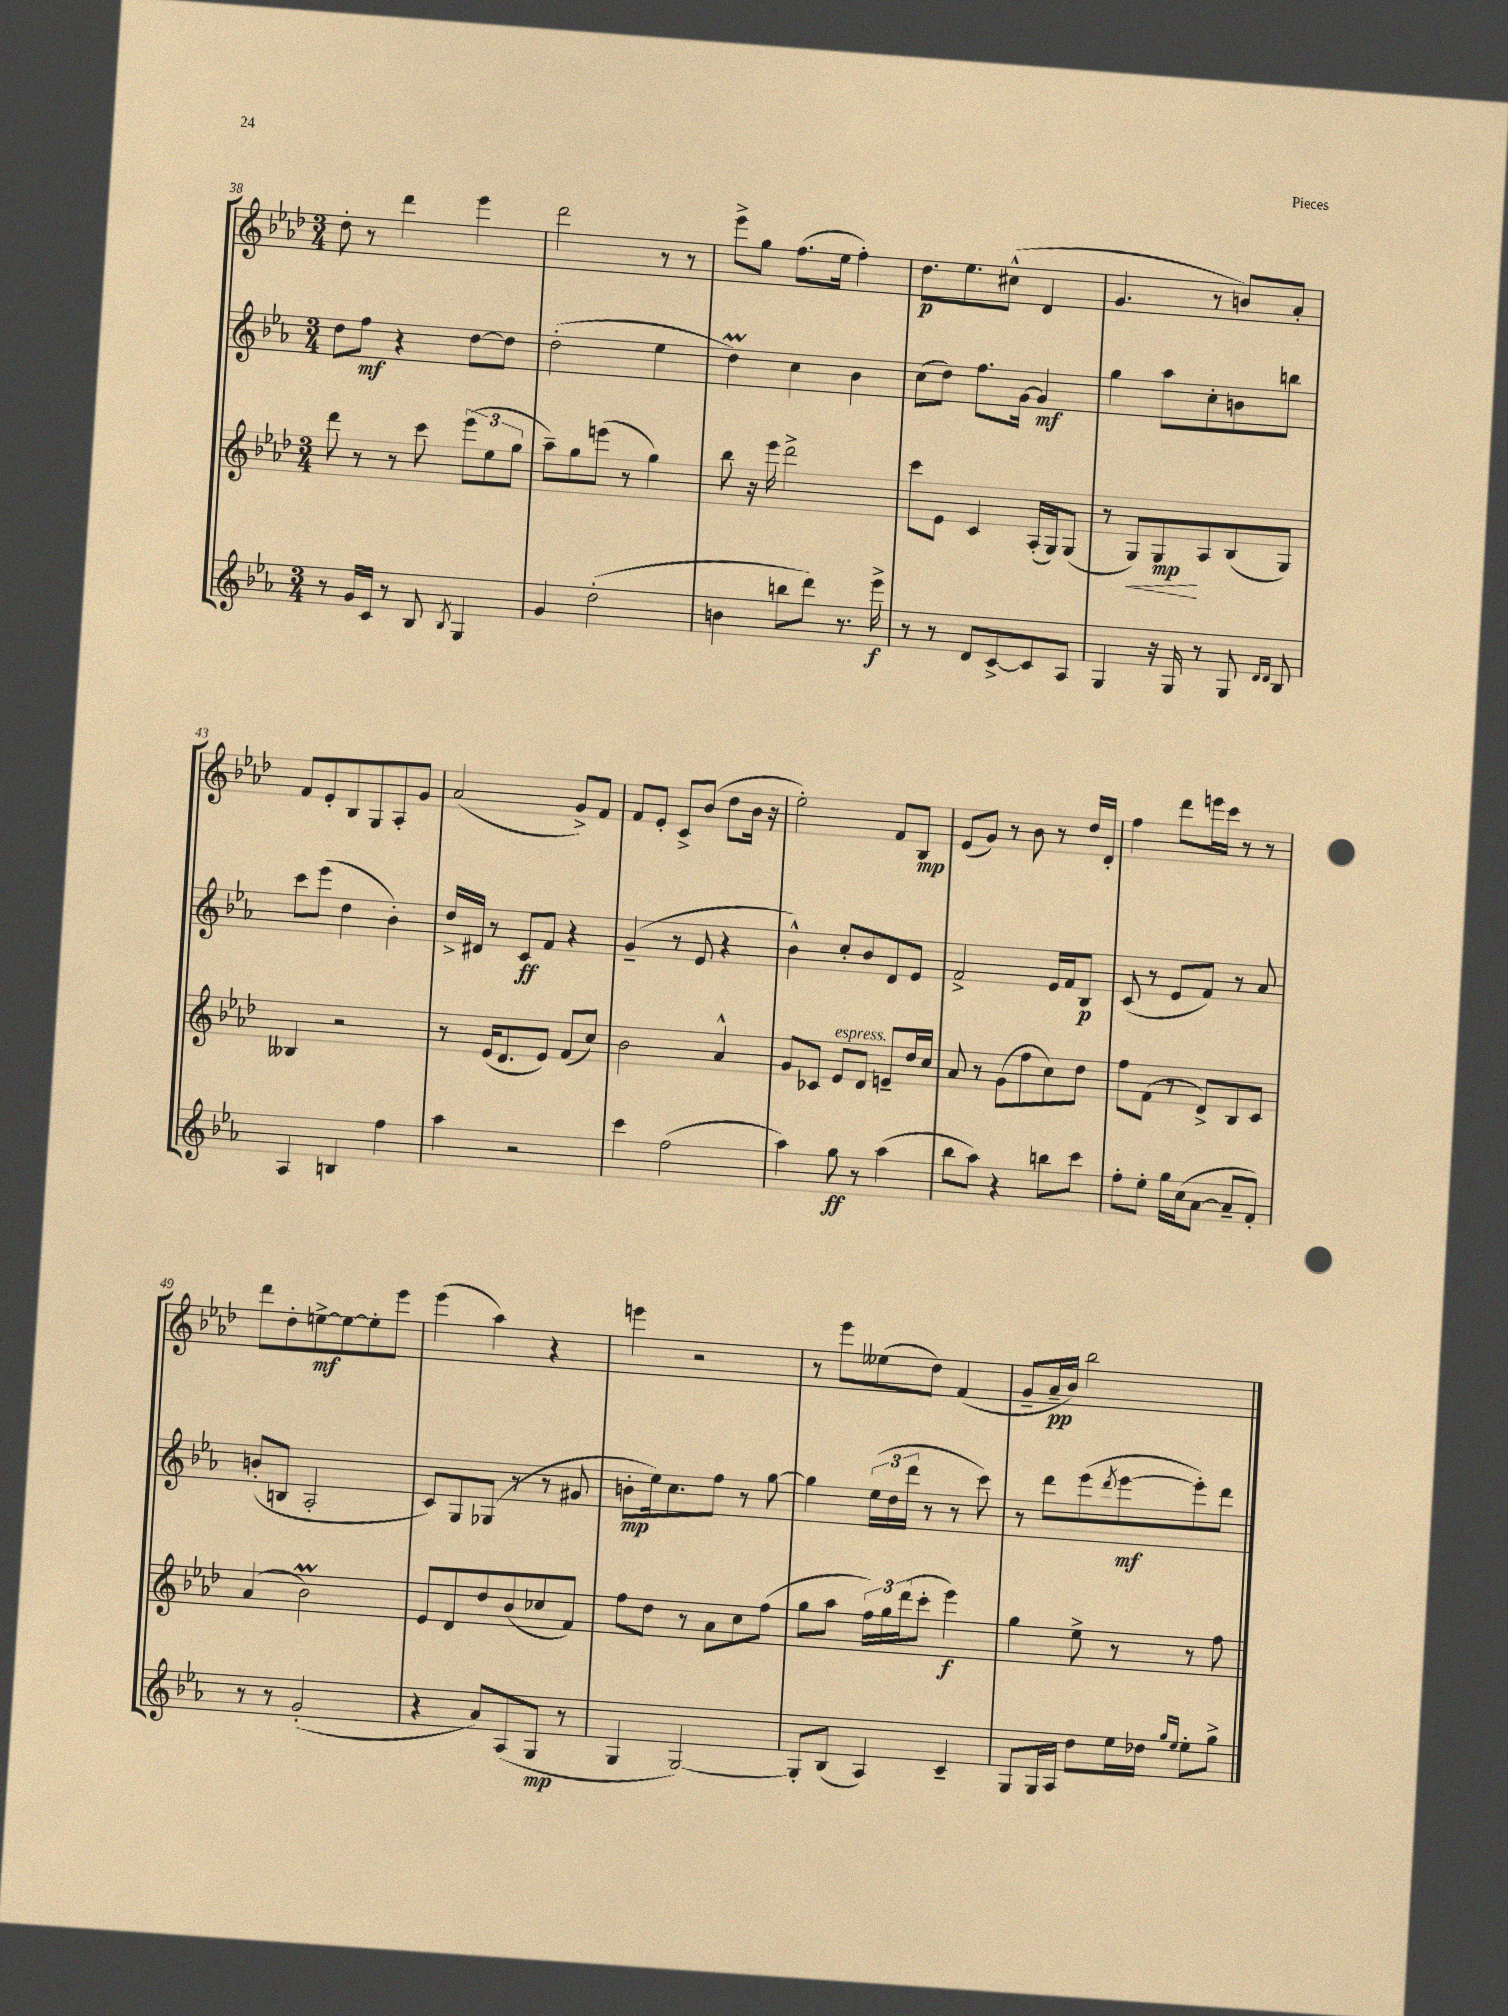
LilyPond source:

<<
\new StaffGroup <<
\new Staff = "s0" {
    \clef treble \key aes \major \numericTimeSignature \time 3/4
    des''8-. r8 des'''4 ees'''4 |
    des'''2 r8 r8 |
    ees'''8-> g''8 f''8.( ees''16 f''4-.) |
    des''8.\p ees''8. cis''8-^( des'4 |
    g'4. r8 b'8) aes'8-. |
    f'8 ees'8-. bes8 g8 aes8-. g'8 |
    aes'2( g'8->) f'8 |
    f'8 ees'8-. c'8-> bes'8( des''8 bes'16 r16 |
    ees''2-.) f'8 bes8\mp |
    ees'8( g'8) r8 bes'8 r8 des''16 des'16-. |
    f''4 des'''8 e'''16 c'''16 r8 r8 |
    des'''8 des''8-. e''8~->\mf e''8~ e''8-. ees'''8 |
    ees'''4( aes''4) r4 |
    e'''4 r2 |
    r8 ees'''8 eeses''8( des''8) f'4( |
    g'8-- aes'16--\pp bes'16) bes''2 \bar "|." |
}
\new Staff = "s1" {
    \clef treble \key ees \major \numericTimeSignature \time 3/4
    d''8 f''8\mf r4 d''8~ d''8 |
    d''2-.( ees''4 |
    d''4\prall) c''4 bes'4 |
    c''8( d''8) f''8. g'16~ g'4\mf |
    g''4 aes''8 c''8-. b'8 b''8 |
    c'''8 ees'''8( d''4 bes'4-.) |
    d''16-> dis'16 r8 c'8\ff f'8 r4 |
    g'4--( r8 ees'8 r4 |
    bes'4-^) c''8-. bes'8 d'8 ees'8 |
    f'2-> ees'16 f'16 bes8\p |
    c'8( r8 ees'8 f'8) r8 aes'8 |
    b'8-.( b8 aes2-. |
    c'8) g8 ges8( r8 r8 gis'8 |
    b'8-.\mp ees''16) c''8. f''8 r8 g''8~ |
    g''4 \tuplet 3/2 { ees''16( d''16 d'''16 } r8 r8 c'''8) |
    r8 d'''8 ees'''8( \acciaccatura { d'''8 } ees'''8~\mf ees'''8-.) d'''8 \bar "|." |
}
\new Staff = "s2" {
    \clef treble \key aes \major \numericTimeSignature \time 3/4
    des'''8 r8 r8 c'''8 \tuplet 3/2 { ees'''8( ees''8 g''8 } |
    aes''8--) g''8 e'''8( r8 g''4) |
    bes''8 r16 ees'''16 des'''2-> |
    c'''8 ees'8 c'4 aes16-.( g16) g8( |
    r8 g8\<) g8\mp\! aes8 bes8( g8) |
    beses4 r2 |
    r8 ees'16( des'8. ees'8) f'8( c''8) |
    bes'2 aes'4-^ |
    g'8 ces'8 ees'8^\markup { \italic "espress." } des'8 e'8-- des''16 c''16 |
    aes'8 r8 g'8( f''8 c''8) des''8 |
    f''8 f'8( r8 des'8->) bes8 c'8 |
    aes'4( bes'2\prall) |
    ees'8 des'8 des''8 bes'8( ces''8 f'8) |
    f''8 des''8 r8 aes'8 c''8 f''8( |
    g''8 aes''8 \tuplet 3/2 { f''16) g''16 des'''16( } c'''8-. ees'''4\f) |
    g''4 ees''8-> r8 r8 f''8 \bar "|." |
}
\new Staff = "s3" {
    \clef treble \key ees \major \numericTimeSignature \time 3/4
    r8 g'16 c'16 r8 bes8 \acciaccatura { bes8 } g4 |
    g'4 d''2-.( |
    b'4 b''8 d'''8) r8. ees'''16->\f |
    r8 r8 d'8 c'8~-> c'8 aes8 |
    g4 r16 g16 r8 g8 \grace { d'16 d'16 } bes8 |
    aes4 b4 f''4 |
    aes''4 r2 |
    c'''4 f''2( |
    aes''4) g''8\ff r8 aes''4( |
    bes''8 aes''8) r4 b''8 c'''8 |
    f''8-. ees''8-. g''16 c''16( aes'8~ aes'8-- f'8-.) |
    r8 r8 g'2-.( |
    r4 aes'8) aes8( g8\mp r8 |
    g4 g2~) |
    g8-. bes8( aes4) c'4-- |
    g8 g16 aes16 d''8 ees''16 des''16 \grace { g''16 ees''16 } ees''8-. g''8-> \bar "|." |
}
>>
>>
\layout { \context { \Score currentBarNumber = #38 } }
